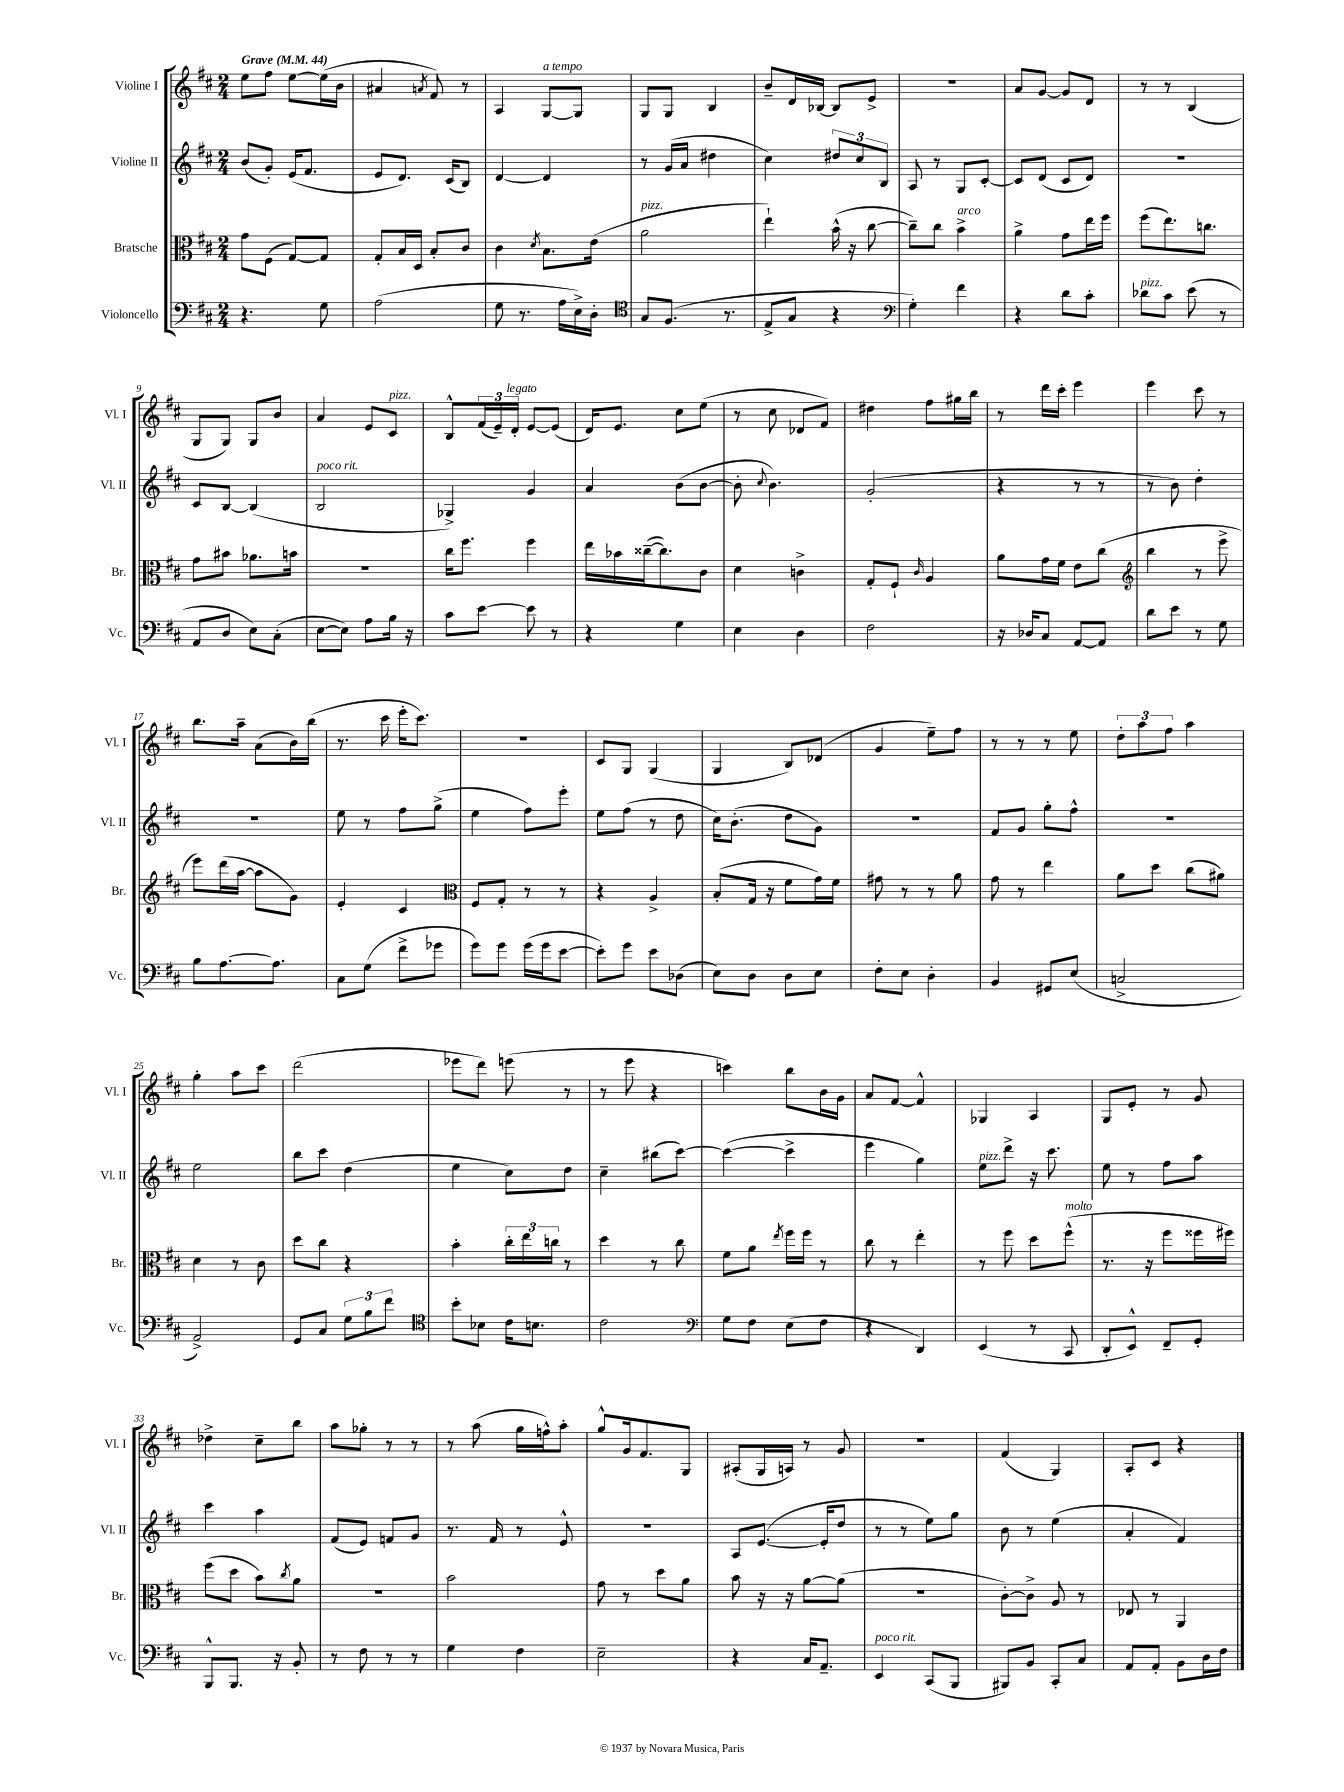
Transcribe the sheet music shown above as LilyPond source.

<<
\new StaffGroup <<
\new Staff = "s0" \with { instrumentName = "Violine I" shortInstrumentName = "Vl. I" } {
    \clef treble \key d \major \numericTimeSignature \time 2/4 \tempo "Grave" 4 = 44
    e''8 fis''8 e''8~ e''16( b'16 |
    ais'4 \acciaccatura { a'8 } fis'8) r8 |
    a4 g8~^\markup { \italic "a tempo" } g8 |
    g8 g8 b4 |
    b'8-- d'16 bes16~ bes8 e'8-> |
    R2 |
    a'8 g'8~ g'8 d'8 |
    r8 r8 b4( |
    g8 g8) g8 b'8 |
    a'4 e'8 cis'8^\markup { \italic "pizz." } |
    b8-^ \tuplet 3/2 { fis'16( e'16--) d'16-.^\markup { \italic "legato" } } e'8~ e'8( |
    d'16) e'8. cis''8 e''8( |
    r8 cis''8 des'8 fis'8) |
    dis''4 fis''8 gis''16 b''16 |
    r8 d'''16 cis'''16-. e'''4 |
    e'''4 cis'''8 r8 |
    b''8. a''16-- a'8( b'16) b''16( |
    r8. cis'''16 e'''16-. cis'''8.) |
    R2 |
    cis'8 g8 g4( |
    g4 b8) des'8( |
    g'4 e''8--) fis''8 |
    r8 r8 r8 e''8 |
    \tuplet 3/2 { d''8-. a''8 fis''8 } a''4 |
    g''4-. a''8 cis'''8 |
    d'''2( |
    ees'''8 d'''8) e'''8( r8 |
    r8 e'''8 r4 |
    c'''4) b''8 b'16 g'16 |
    a'8 fis'8~ fis'4-^ |
    ges4 a4 |
    g8 e'8-. r8 g'8 |
    des''4-> cis''8-- b''8 |
    a''8 ges''8-. r8 r8 |
    r8 a''8( g''16 f''16-^) a''8-. |
    g''8-^ g'16 fis'8. g8 |
    ais8-.( g16 a16) r8 g'8 |
    R2 |
    fis'4( g4) |
    a8-. cis'8 r4 \bar "|." |
}
\new Staff = "s1" \with { instrumentName = "Violine II" shortInstrumentName = "Vl. II" } {
    \clef treble \key d \major \numericTimeSignature \time 2/4
    b'8( g'8-.) e'16( fis'8. |
    e'8 d'8.) cis'16( b8) |
    d'4~ d'4 |
    r8 g'16( a'16 dis''4 |
    cis''4) \tuplet 3/2 { dis''8 cis''8 b8 } |
    a8 r8 g8 cis'8~-. |
    cis'8 d'8( cis'8 d'8) |
    r2 |
    cis'8 b8~ b4( |
    b2^\markup { \italic "poco rit." } |
    ges4->) g'4 |
    a'4 b'8( b'8~ |
    b'8-. \appoggiatura { cis''8 } b'4.) |
    g'2-.( |
    r4 r8 r8 |
    r8 b'8) d''4-. |
    R2 |
    e''8 r8 fis''8 g''8->( |
    e''4 fis''8) e'''8-. |
    e''8 fis''8( r8 d''8 |
    cis''16) b'8.-.( d''8 g'8) |
    R2 |
    fis'8 g'8 g''8-. fis''8-^ |
    R2 |
    e''2 |
    b''8 cis'''8 d''4( |
    e''4 cis''8) d''8 |
    cis''4-- bis''8( cis'''8~) |
    cis'''4~( cis'''4-> |
    e'''4 g''4) |
    e''8^\markup { \italic "pizz." } d'''8-> r16 cis'''8. |
    e''8 r8 fis''8 a''8 |
    cis'''4 a''4 |
    fis'8( e'8) f'8 g'8 |
    r8. fis'16 r8 e'8-^ |
    R2 |
    a8 e'8.~( e'16-. d''8 |
    r8 r8 e''8) g''8 |
    b'8 r8 e''4( |
    a'4-. fis'4) \bar "|." |
}
\new Staff = "s2" \with { instrumentName = "Bratsche" shortInstrumentName = "Br." } {
    \clef alto \key d \major \numericTimeSignature \time 2/4
    g'8 fis8( g8~) g8 |
    g8-. b16 d16 b8-. cis'8 |
    cis'4 \acciaccatura { d'8 } b8. e'16( |
    a'2^\markup { \italic "pizz." } |
    e''4-!) b'16-^( r16 cis''8~ |
    cis''8--) cis''8 b'4->^\markup { \italic "arco" } |
    a'4-> g'8 e''16 fis''16 |
    fis''8( e''8.) c''8. |
    g'8 bis'8 aes'8. b'16 |
    r2 |
    cis''16 fis''8. fis''4 |
    e''16 bes'16 cisis''16~--( cisis''8.) cis'8 |
    d'4 c'4-> |
    g8-. fis8-! \grace { cis'16 } a4 |
    a'8 g'16 fis'16 e'8 cis''8( |
    \clef treble b''4 r8 e'''8-> |
    e'''8) d'''16( a''16~ a''8 g'8) |
    e'4-. cis'4 |
    \clef alto fis8 g8-. r8 r8 |
    r4 a4-> |
    b8-.( g16 r16 fis'8 g'16) fis'16 |
    gis'8 r8 r8 a'8 |
    g'8 r8 e''4 |
    a'8 d''8 cis''8( ais'8) |
    d'4 r8 cis'8 |
    d''8 cis''8 r4 |
    b'4-. \tuplet 3/2 { cis''16-. e''16 c''16 } r8 |
    d''4 r8 cis''8 |
    fis'8 a'8 \acciaccatura { e''8 } fis''16 fis''16 r8 |
    cis''8 r8 e''4-. |
    r8 fis''8 d''8 fis''8-^^\markup { \italic "molto" }( |
    r8. r16 fis''8 fisis''16 fis''16) |
    fis''8( d''8 b'8) \acciaccatura { cis''8 } a'8 |
    R2 |
    b'2 |
    g'8 r8 d''8 a'8 |
    b'8 r16 r16 a'8~ a'8( |
    R2 |
    cis'8~-.) cis'8-> a8 r8 |
    ees8 r8 a,4 \bar "|." |
}
\new Staff = "s3" \with { instrumentName = "Violoncello" shortInstrumentName = "Vc." } {
    \clef bass \key d \major \numericTimeSignature \time 2/4
    r4. g8 |
    a2( |
    g8 r8. a16 e16->) d16-. |
    \clef tenor g8 fis8.( r8. |
    e8-> g8 r4 |
    \clef bass g4-.) fis'4 |
    r4 d'8 cis'8-. |
    des'8^\markup { \italic "pizz." } cis'8 e'8( r8 |
    a,8 d8 e8) cis8-.( |
    e8~ e8) a8 b16 r16 |
    cis'8 e'8~ e'8 r8 |
    r4 g4 |
    e4 d4 |
    fis2 |
    r16 des16 cis8 a,8~ a,8 |
    d'8 e'8 r8 g8 |
    b8 a8.~ a8. |
    cis8 g8( fis'8-> ges'8 |
    g'8) g'8 g'16( g'16 e'8~ |
    e'8-.) g'8 e'8 des8( |
    e8) d8 d8 e8 |
    fis8-. e8 d4-. |
    b,4 gis,8 e8( |
    c2-> |
    a,2->) |
    g,8 cis8 \tuplet 3/2 { g8 b8 fis'8 } |
    \clef tenor b'8-. bes8 cis'16 b8. |
    cis'2 |
    \clef bass g8 fis8 e8( fis8 |
    r4 d,4) |
    e,4( r8 cis,8 |
    d,8-. e,8-^) fis,8-- g,8-. |
    b,,8-^ b,,8. r16 b,8-. |
    r8 fis8 r8 r8 |
    g4 fis4 |
    e2-- |
    r4 cis16 a,8.-- |
    e,4^\markup { \italic "poco rit." } cis,8( b,,8 |
    bis,,8) b,8 cis,8-. cis8 |
    a,8 a,8-. b,8 d16 fis16 \bar "|." |
}
>>
>>
